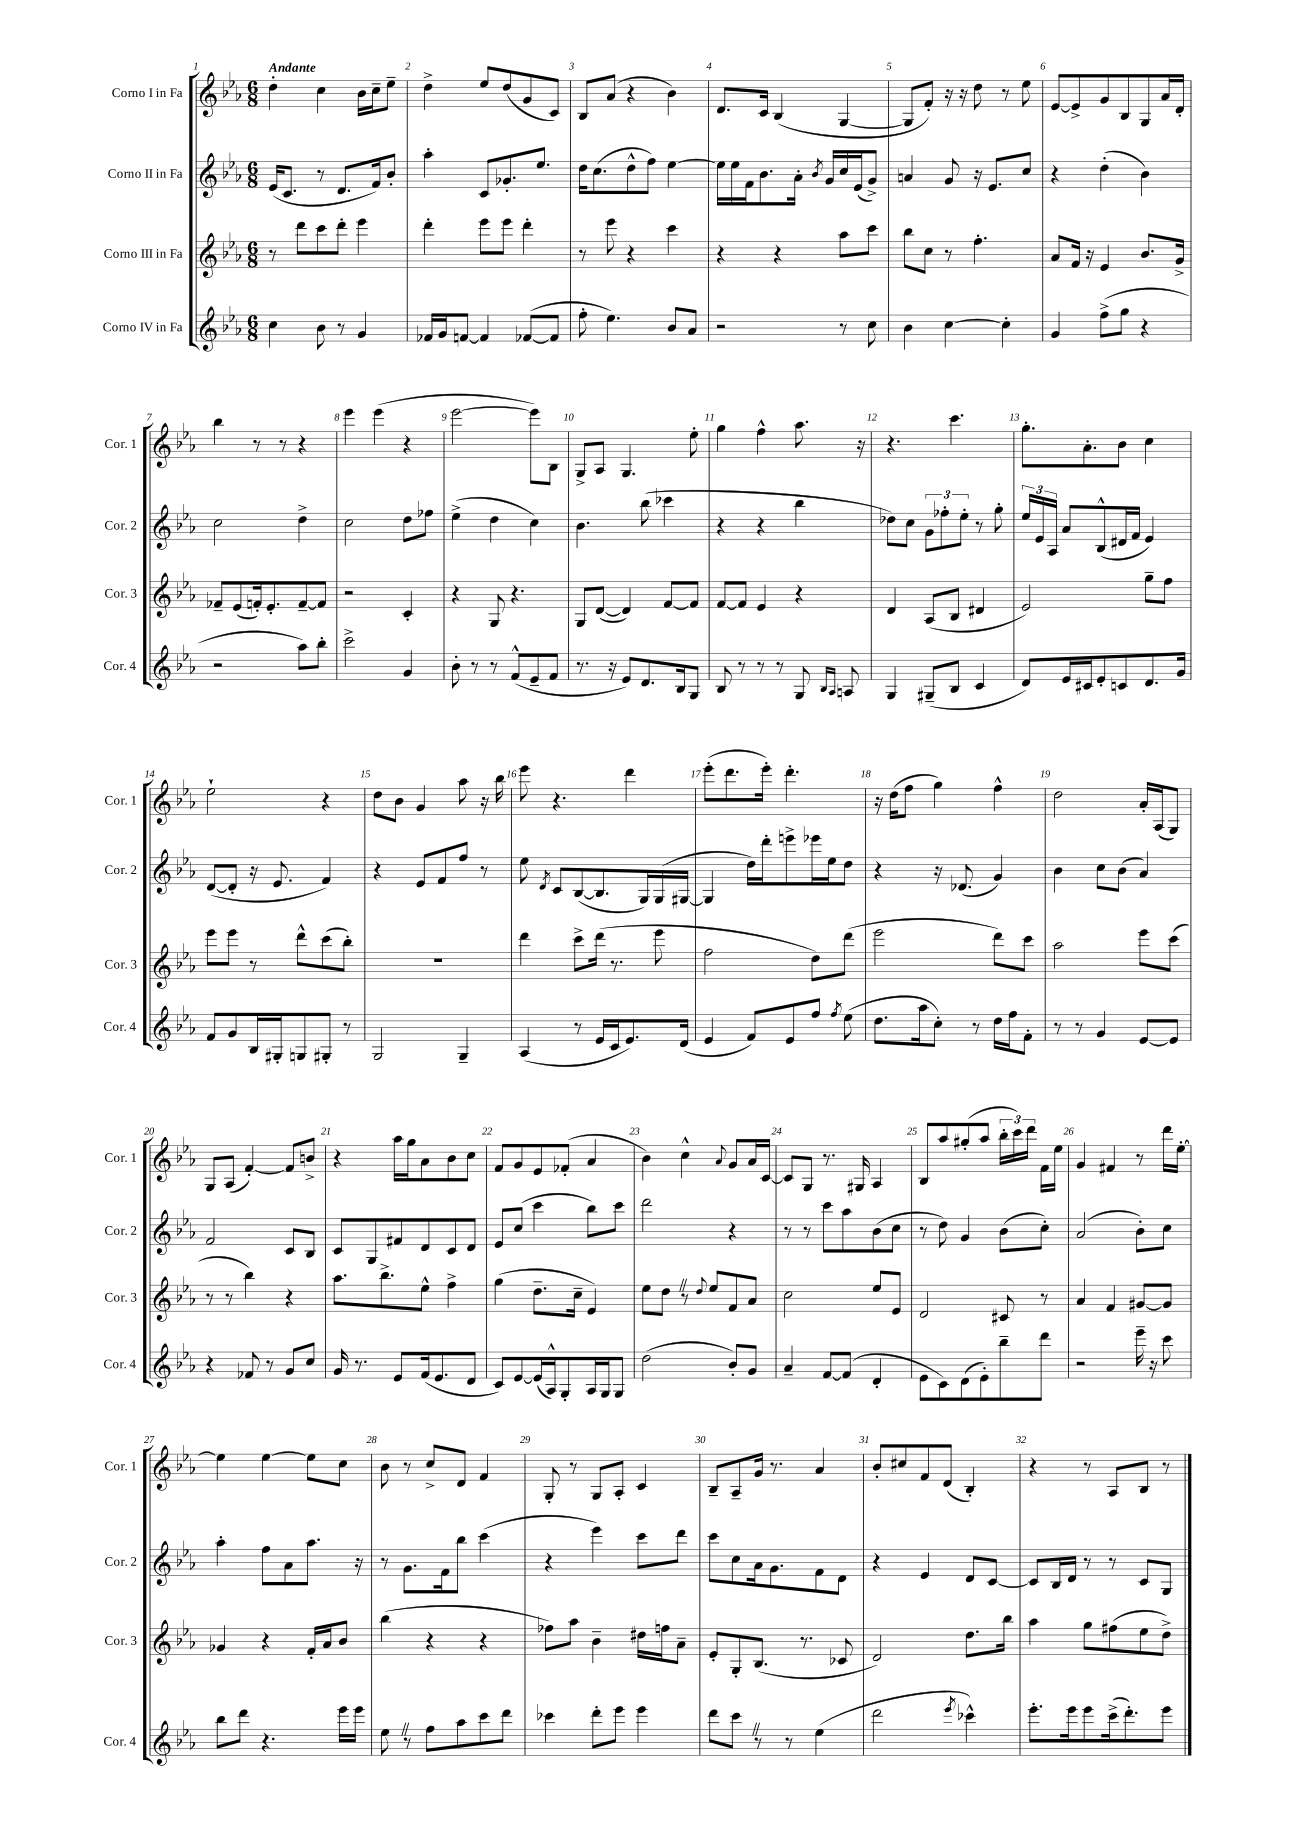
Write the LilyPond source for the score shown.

<<
\new StaffGroup <<
\new Staff = "s0" \with { instrumentName = "Corno I in Fa" shortInstrumentName = "Cor. 1" } {
    \clef treble \key ees \major \numericTimeSignature \time 6/8 \tempo "Andante"
    \autoBeamOff d''4-. c''4 bes'16[ c''16-- ees''8]-- |
    d''4-> ees''8[ d''8( g'8 c'8]) |
    bes8[ aes'8]( r4 bes'4) |
    d'8.[ c'16] bes4( g4~ |
    g8[ f'8]-.) r16 r16 d''8 r8 ees''8 |
    ees'8[~ ees'8-> g'8 bes8 g8 aes'16 d'16]-. |
    bes''4 r8 r8 r4 |
    ees'''4 ees'''4( r4 |
    ees'''2~ ees'''8[) bes8] |
    g8[-> aes8] g4. ees''8-. |
    g''4 f''4-^ aes''8. r16 |
    r4. c'''4. |
    g''8.[-. aes'8.-. bes'8] c''4 |
    ees''2-! r4 |
    d''8[ bes'8] g'4 aes''8 r16 bes''16 |
    ees'''8 r4. d'''4 |
    ees'''8[-.( d'''8. ees'''16]-.) d'''4.-. |
    r16 d''16[( f''8] g''4) f''4-^ |
    d''2 aes'16[-. aes16( g8]) |
    g8[ aes8]( f'4~-.) f'8[ b'8]-> |
    r4 aes''16[ g''16 aes'8 bes'8 c''8] |
    f'8[ g'8 ees'8 fes'8]-.( aes'4 |
    bes'4) c''4-^ \appoggiatura { aes'8 } g'8[ aes'16 c'16]~ |
    c'8[ g8] r8. gis16 aes4 |
    bes8[ aes''8 gis''8-.( aes''8] \tuplet 3/2 { bes''16[-. c'''16) d'''16] } f'16[ ees''16] |
    g'4 fis'4 r8 d'''16[ ees''16]~-. |
    ees''4 ees''4~ ees''8[ c''8] |
    bes'8 r8 c''8[-> d'8] f'4 |
    g8-. r8 g8[ aes8]-. c'4 |
    bes8[-- aes8-- g'16] r8. aes'4 |
    bes'8[-. cis''8 f'8 d'8]( bes4-.) |
    r4 r8 aes8[ bes8] r8 \bar "|." |
}
\new Staff = "s1" \with { instrumentName = "Corno II in Fa" shortInstrumentName = "Cor. 2" } {
    \clef treble \key ees \major \numericTimeSignature \time 6/8
    \autoBeamOff ees'16[( c'8.] r8 d'8.[ f'16) bes'8]-. |
    aes''4-. c'8[ ges'8.-. ees''8.] |
    d''16[ c''8.( d''8-^ f''8]) ees''4~ |
    ees''16[ ees''16 f'16 bes'8. aes'16]-. \acciaccatura { bes'8 } g'16[ c''16 ees'16( g'8]->) |
    a'4 g'8 r16 ees'8.[ c''8] |
    r4 d''4-.( bes'4) |
    c''2 d''4-> |
    c''2 d''8[ fes''8] |
    ees''4->( d''4 c''4) |
    bes'4. bes''8( ces'''4 |
    r4 r4 bes''4 |
    des''8[) c''8] \tuplet 3/2 { g'8[ fes''8-. ees''8]-. } r8 g''8-. |
    \tuplet 3/2 { ees''16[ ees'16 aes16] } aes'8[ bes8-^( dis'16 f'16] ees'4) |
    d'8[~( d'8]-. r16 ees'8. f'4) |
    r4 ees'8[ f'8 f''8] r8 |
    ees''8 \acciaccatura { d'8 } c'8[ bes8~( bes8. g16) g16( gis16]~ |
    gis4 d''16[) d'''16-. e'''8-> ees'''16 ees''16 d''8] |
    r4 r16 des'8.( g'4) |
    bes'4 c''8[ bes'8]( aes'4) |
    f'2 c'8[ bes8] |
    c'8[ g8 fis'8 d'8 c'8 d'8] |
    ees'8[ c''8]( c'''4 bes''8[) c'''8] |
    d'''2 r4 |
    r8 r8 c'''8[ aes''8 bes'8( c''8] |
    r8 d''8) g'4 bes'8[( c''8]-.) |
    aes'2( bes'8[-.) c''8] |
    aes''4-. f''8[ aes'8 aes''8.] r16 |
    r8 g'8.[ f'16 bes''8] c'''4( |
    r4 ees'''4) c'''8[ d'''8] |
    c'''8[ c''8 aes'16 g'8. f'8 d'8] |
    r4 ees'4 d'8[ c'8]~ |
    c'8[ bes16 d'16] r8 r8 c'8[ g8] \bar "|." |
}
\new Staff = "s2" \with { instrumentName = "Corno III in Fa" shortInstrumentName = "Cor. 3" } {
    \clef treble \key ees \major \numericTimeSignature \time 6/8
    \autoBeamOff r8 d'''8[ c'''8 d'''8]-. ees'''4 |
    d'''4-. ees'''8[ ees'''8] d'''4-. |
    r8 ees'''8 r4 c'''4 |
    r4 r4 aes''8[ c'''8] |
    bes''8[ c''8] r8 f''4.-. |
    aes'8[ f'16] r16 ees'4 bes'8.[ g'16]-> |
    fes'8[-- ees'8( f'16-.) ees'8.-. f'8~-- f'8] |
    r2 c'4-. |
    r4 g8 r4. |
    g8[ d'8]~( d'4) f'8[~ f'8] |
    f'8[~ f'8] ees'4 r4 |
    d'4 aes8[( bes8] dis'4 |
    ees'2) g''8[-- f''8] |
    ees'''8[ ees'''8] r8 d'''8[-^ c'''8( bes''8]-.) |
    R2. |
    d'''4 c'''8[-> d'''16]( r8. ees'''8 |
    f''2 d''8[) d'''8]( |
    ees'''2 d'''8[) c'''8] |
    aes''2 ees'''8[ c'''8]( |
    r8 r8 bes''4) r4 |
    aes''8.[ bes''8.-> ees''8]-^ f''4-> |
    g''4( d''8.[-- c''16]-- ees'4) |
    ees''8[ d''8] \once \override BreathingSign.text = \markup { \musicglyph "scripts.caesura.straight" } \breathe r8 \appoggiatura { d''8 } ees''8[ f'8 aes'8] |
    c''2 ees''8[ ees'8] |
    d'2 cis'8 r8 |
    aes'4 f'4 gis'8[~ gis'8] |
    ges'4 r4 f'16[-. aes'16 bes'8] |
    bes''4( r4 r4 |
    fes''8[) aes''8] bes'4-- dis''16[ f''16 aes'8]-- |
    ees'8[-. g8-. bes8.]( r8. ces'8 |
    d'2) d''8.[ bes''16] |
    aes''4 g''8[ fis''8( ees''8 d''8]->) \bar "|." |
}
\new Staff = "s3" \with { instrumentName = "Corno IV in Fa" shortInstrumentName = "Cor. 4" } {
    \clef treble \key ees \major \numericTimeSignature \time 6/8
    \autoBeamOff c''4 bes'8 r8 g'4 |
    fes'16[ g'16 f'8]~ f'4 fes'8[~( fes'8] |
    f''8-. ees''4.) bes'8[ aes'8] |
    r2 r8 c''8 |
    bes'4 c''4~ c''4-. |
    g'4 f''8[->( g''8] r4 |
    r2 aes''8[) bes''8]-. |
    c'''2-> g'4 |
    bes'8-. r8 r8 f'8[-^( ees'8-- f'8] |
    r8. r16 ees'8[) d'8. bes16 g8] |
    bes8 r8 r8 r8 g8 \grace { bes16[ aes16] } a8 |
    g4 gis8[--( bes8] c'4 |
    d'8[) ees'16 cis'16 ees'8-. c'8 d'8. g'16] |
    f'8[ g'8 bes16 gis16-. g8 gis8]-. r8 |
    g2 g4-- |
    aes4( r8 ees'16[ c'16 ees'8.) d'16]( |
    ees'4 f'8[) ees'8 f''8] \acciaccatura { f''8 } ees''8( |
    d''8.[ aes''16 c''8]-.) r8 d''16[ f''16 f'8]-. |
    r8 r8 g'4 ees'8[~ ees'8] |
    r4 fes'8 r8 g'8[ c''8] |
    g'16 r8. ees'8[ f'16( ees'8. d'8] |
    c'8[) ees'8~ ees'16( aes16-^) g8-. aes16 g16 g8] |
    d''2( bes'8[-.) g'8] |
    aes'4-- f'8[~ f'8]( d'4-. |
    ees'8[ c'8) d'8( ees'8-.) bes''8-- d'''8] |
    r2 ees'''16-- r16 c'''8 |
    bes''8[ d'''8] r4. ees'''16[ ees'''16] |
    ees''8 \once \override BreathingSign.text = \markup { \musicglyph "scripts.caesura.straight" } \breathe r8 f''8[ aes''8 c'''8 d'''8] |
    ces'''4 d'''8[-. ees'''8] ees'''4 |
    d'''8[ c'''8] \once \override BreathingSign.text = \markup { \musicglyph "scripts.caesura.straight" } \breathe r8 r8 ees''4( |
    d'''2 \acciaccatura { ees'''8 } ces'''4-^) |
    ees'''8.[-. ees'''16 ees'''8 c'''16->( d'''8.-.) ees'''8] \bar "|." |
}
>>
>>
\layout { \context { \Score \override BarNumber.break-visibility = ##(#f #t #t) barNumberVisibility = #all-bar-numbers-visible } }
